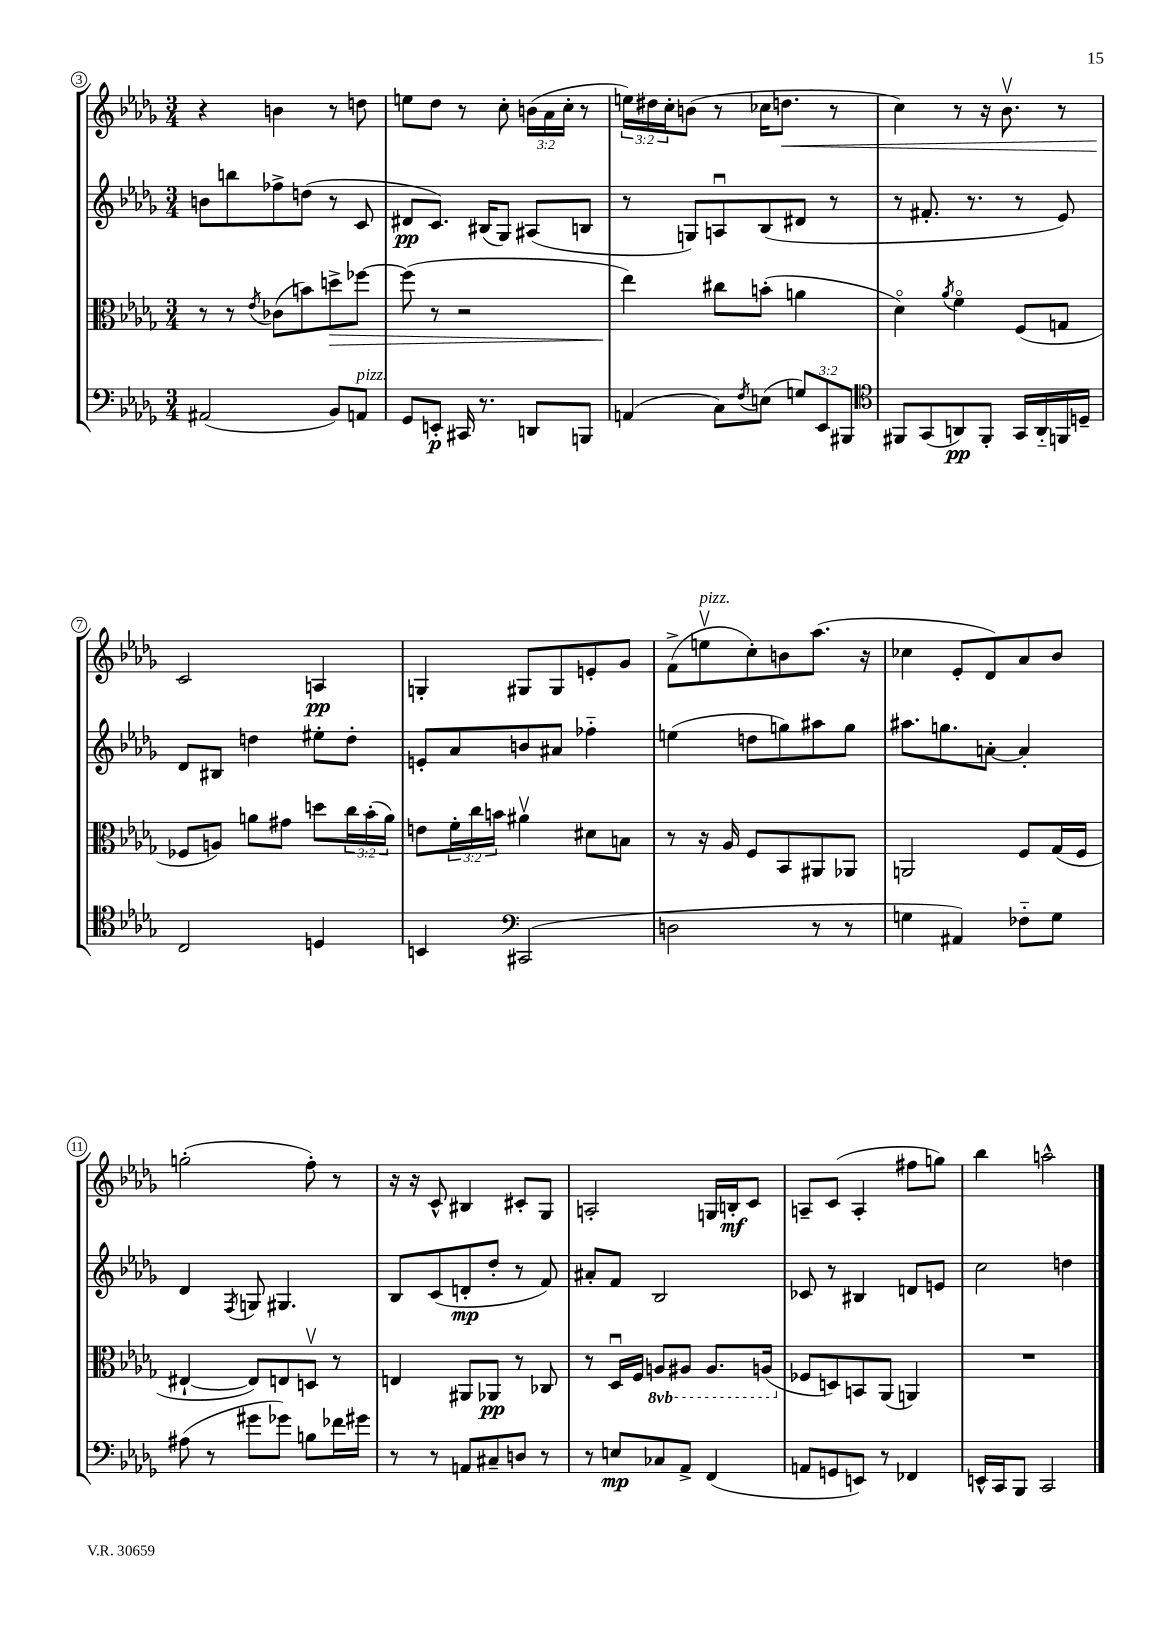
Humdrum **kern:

**kern	**kern	**kern	**kern
*staff4	*staff3	*staff2	*staff1
*clefF4	*clefC3	*clefG2	*clefG2
*k[b-e-a-d-g-]	*k[b-e-a-d-g-]	*k[b-e-a-d-g-]	*k[b-e-a-d-g-]
*M3/4	*M3/4	*M3/4	*M3/4
(2AA#	8r	8b	4r
.	8r	8bb	.
.	8qe-	.	.
.	(8c-	8ff-^	4b
.	8b)	(8dd	.
8BB-)	8dd^	8r	8r
8AA	[8ff-	8c	8dd
=	=	=	=
8GG-	(8ff-]	8d#	8ee
8EE'	8r	8.c)	8dd-
16CC#	2r	.	8r
8.r	.	(16B#	.
.	.	8G-)	8cc'
8DD	.	(8A#	(24b
.	.	.	24a-
.	.	.	24cc'
8BBB	.	8B	8r
=	=	=	=
(4AA	4ee-)	8r	24ee)
.	.	.	24dd#
.	.	.	24cc'
.	.	8G)	(8b
8C)	8cc#	8Au	8r
8qF	.	.	.
(8E	(8b'	(8B-	16cc-
.	.	.	8.dd
12G)	4a	8d#	.
12EE-	.	.	.
.	.	8r	8r
12BBB#	.	.	.
=	=	=	=
*clefC4	*	*	*
8FF#	4d-o)	8r	4cc)
(8GG-	.	8.f#'	.
.	8qa-	.	.
8AA)	4fo	.	8r
.	.	8.r	.
8FF#'	.	.	16r
.	.	.	8.b-v
16GG-	(8F	8r	.
16AA'~	.	.	.
16FF	8G	8e-)	8r
16D~	.	.	.
=	=	=	=
2C	8F-	8d-	2c
.	8A)	8B#	.
.	8a	4dd	.
.	8g#	.	.
4D	8dd	8ee#'	4A
.	24cc	8dd'	.
.	(24b-'	.	.
.	24a)	.	.
=	=	=	=
4BB	8e	8e'	4G'
.	24f'	8a-	.
.	24cc	.	.
.	24b	.	.
*clefF4	*	*	*
(2CC#	4a#v	8b	8G#
.	.	8a#	8G#
.	8d#	4ff-'~	8e'
.	8B	.	8g-
=	=	=	=
2D	8r	(4ee	(8f^
.	16r	.	8eev
.	16A-	.	.
.	8F	8dd	8cc')
.	8BB-	8gg)	8b
8r	8AA#	8aa#	(8.aa-
8r	8AA-	8gg	.
.	.	.	16r
=	=	=	=
4G	2AA	8.aa#	4cc-
.	.	8.gg	.
4AA#)	.	.	8e-'
.	.	[8a'	8d-)
8F-'~	8F	4a']	8a-
8G	(16G-	.	8b-
.	16F	.	.
=	=	=	=
(8A#	[4E#`	4d-	(2gg'
8r	.	.	.
.	.	8qF	.
8g#	8E#])	8G	.
8g-)	8E	4.G#	.
8B	8Dv	.	8ff')
16f-	8r	.	8r
16g#	.	.	.
=	=	=	=
8r	4E	8B-	16r
.	.	.	16r
8r	.	(8c	8c^^
8AA	8AA#	8d'	4B#
8C#~	8AA-	8dd-'	.
8D	8r	8r	8c#'
8r	8C-	8f)	8G-
=	=	=	=
8r	8r	8a#'	2A'
8E	16D-u	8f	.
.	16F	.	.
8C-	8AA	2B-	.
8AA-^	8AA#	.	.
(4FF	8.AA#	.	16G
.	.	.	16B'
.	.	.	8c
.	(16AA	.	.
=	=	=	=
8AA	8F-	8c-	8A~
8GG	8D)	8r	(8c
8EE)	8BB	4B#	4A'
8r	(8AA-	.	.
4FF-	4AA)	8d	8ff#
.	.	8e	8gg)
=	=	=	=
16EE^^	2.r	2cc	4bb-
16CC	.	.	.
8BBB-	.	.	.
2CC	.	.	2aa^^
.	.	4dd	.
==	==	==	==
*-	*-	*-	*-
